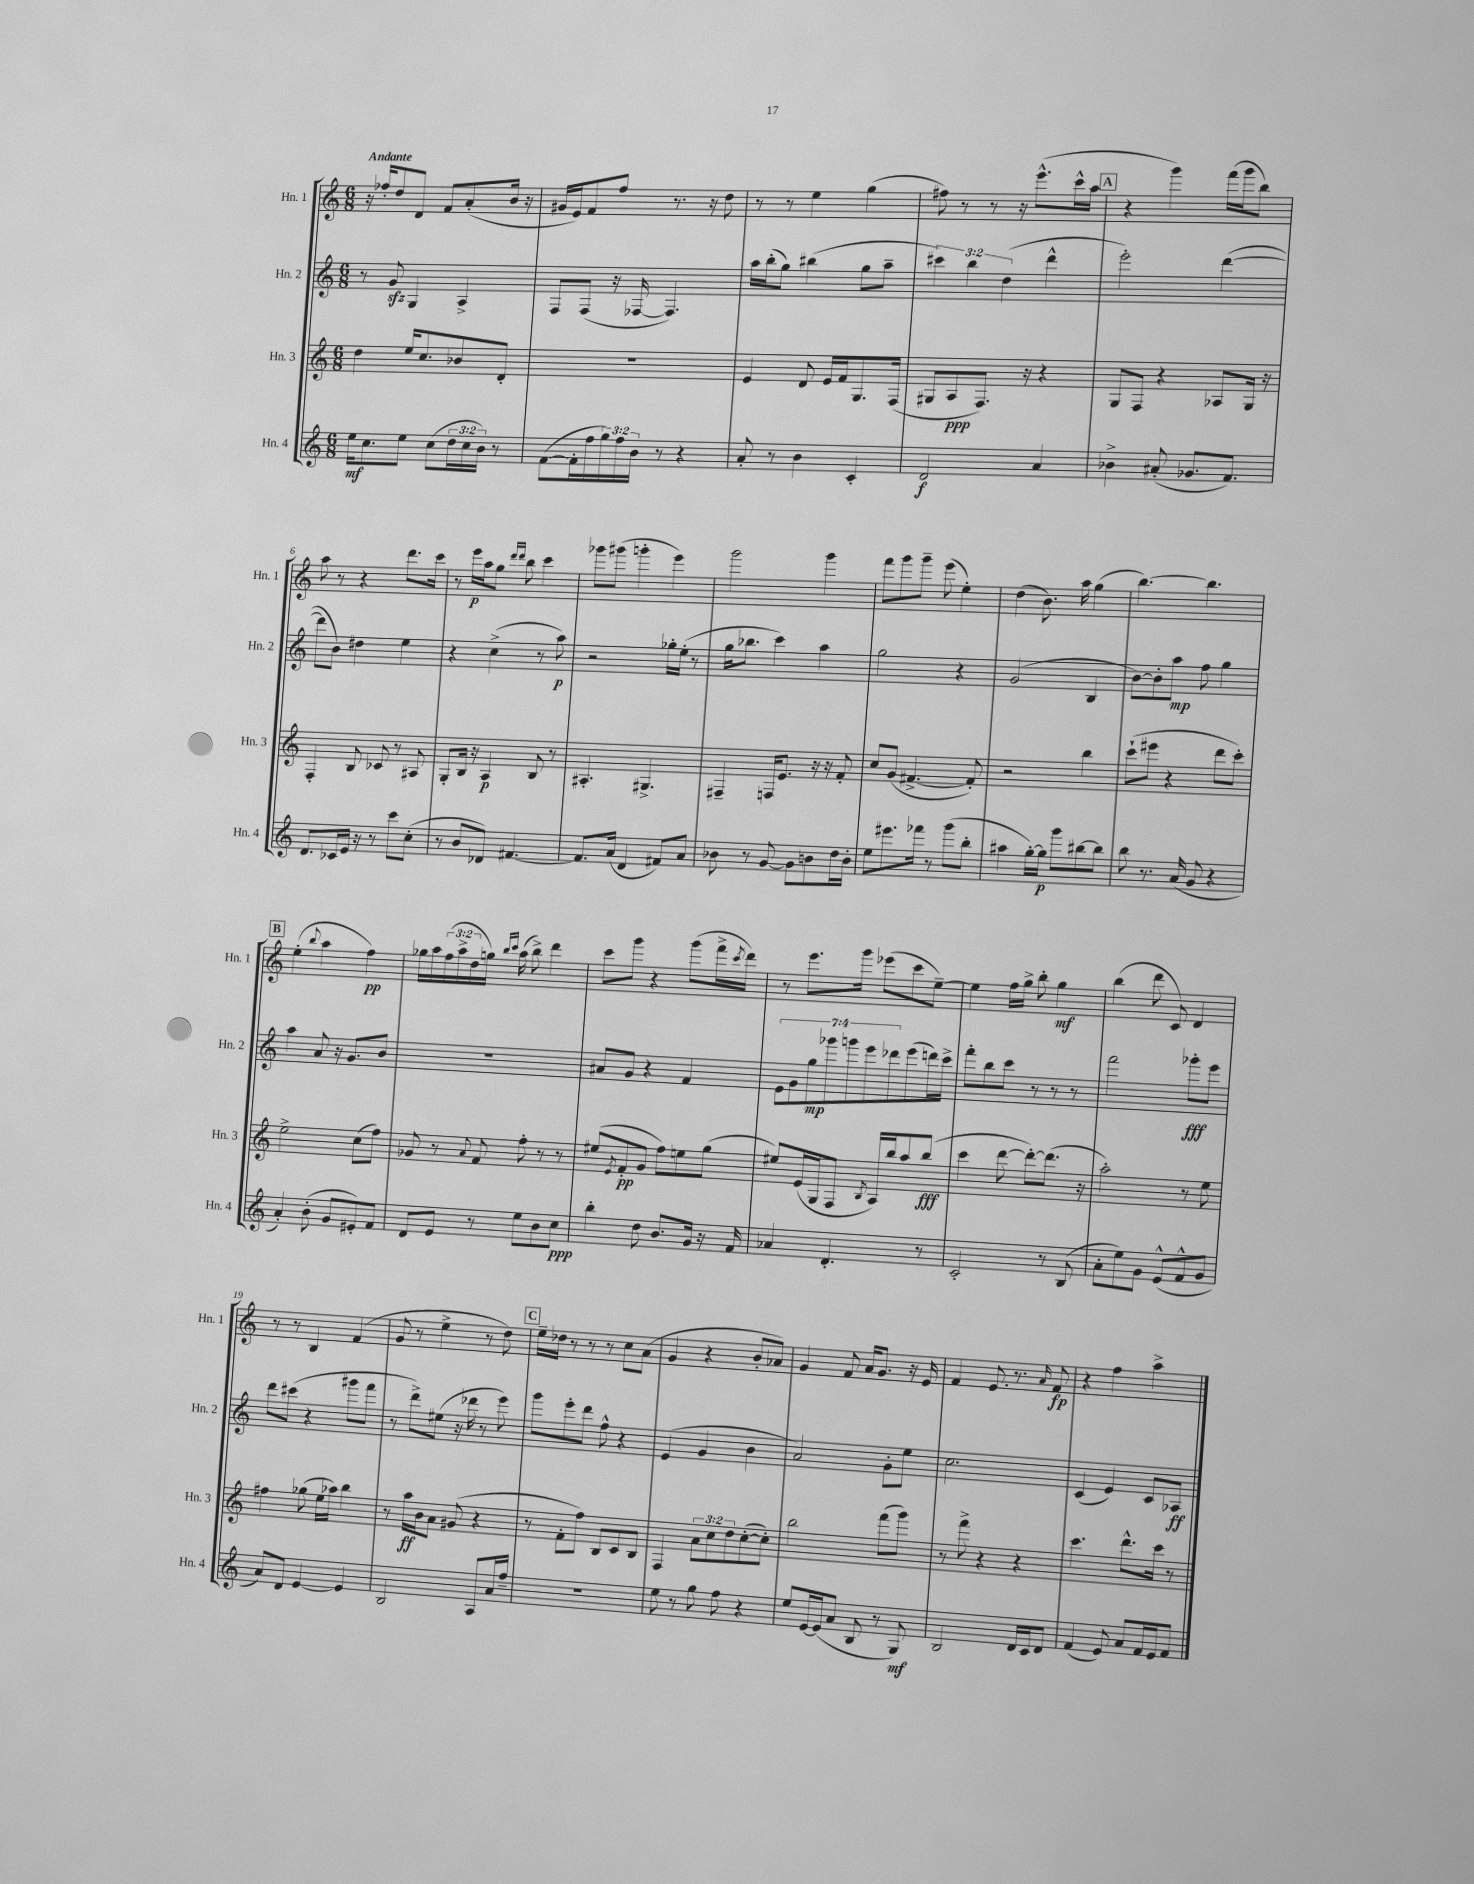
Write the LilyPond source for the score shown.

<<
\new StaffGroup <<
\new Staff = "s0" \with { instrumentName = "Hn. 1" shortInstrumentName = "Hn. 1" } {
    \clef treble \key c \major \numericTimeSignature \time 6/8 \override Staff.TupletNumber.text = #tuplet-number::calc-fraction-text \tempo "Andante"
    r16 fes''16-. d''8 d'8 f'8 a'8-.( b'16 r16 |
    gis'16 e'16) f'8 f''8 r8. r16 d''8 |
    r8 r8 e''4 g''4( |
    fis''8) r8 r8 r16 e'''8.-^( c'''16-^ a''16 |
    \mark \markup { \box "A" } r4 g'''4) f'''16( g'''16 b''8) |
    a''8 r8 r4 d'''8. c'''16 |
    r8 e'''16\p a''16 g''8 \grace { d'''16 d'''16 } b''8 c'''4 |
    ges'''8 gis'''8( g'''4-. e'''4) |
    g'''2 g'''4 |
    f'''8 g'''8 g'''8-- e'''8( e''4-.) |
    d''4( b'8.) a''16 g''4( |
    b''4.~) b''4. |
    \mark \markup { \box "B" } e''4-.( \appoggiatura { b''8 } a''4 f''4\pp) |
    ges''16 a''16 \tuplet 3/2 { f''16( a''16-> d''16 } g''16) \grace { b''16 c'''16 } a''16( b''8->) d'''4 |
    c'''8 g'''8 r4 g'''8( f'''16-> \acciaccatura { c'''8 } d'''16) |
    r8 e'''8. g'''16 ees'''8( c'''8 e''8~--) |
    e''4 f''16 g''16-> b''8-. g''4\mf |
    b''4( d'''8 c'8) d'4 |
    r8 r8 b4 f'4( |
    g'8 r8 e''4-> r8 d''8) |
    \mark \markup { \box "C" } e''16-- des''16 r8 r8 r8 c''8 a'8( |
    g'4 r4 b'8-. aes'8) |
    g'4 f'8 a'16 g'8. r16 e'16 |
    f'4 e'8. r8. \grace { a'16 } f'8\fp |
    r4 f''4 a''4-> \bar "|." |
}
\new Staff = "s1" \with { instrumentName = "Hn. 2" shortInstrumentName = "Hn. 2" } {
    \clef treble \key c \major \numericTimeSignature \time 6/8 \override Staff.TupletNumber.text = #tuplet-number::calc-fraction-text
    r8 g'8\sfz g4 a4-> |
    f8 f8( r16 fes16~ fes4.) |
    a''16 b''16-.( g''8) bis''4( g''8 a''8-- |
    \tuplet 3/2 { cis'''4) b''4 d''4( } d'''4-^ |
    \mark \markup { \box "A" } e'''2-.) d'''4~( |
    d'''8 b'8) dis''4 e''4 |
    r4 c''4->( r8 a''8\p) |
    r2 ges''16-. e''16-.( r8 |
    g''16 bes''8. c'''4) a''4 |
    g''2 r4 |
    g'2( b4 |
    b'8~) b'8-. a''8\mp f''8 g''4 |
    \mark \markup { \box "B" } a''4 a'8 r16 g'8. b'8 |
    R2. |
    ais'8 g'8 r4 f'4 |
    \tuplet 7/4 { e'8 g'8 g''8\mp ges'''8 g'''8 e'''8 des'''8 } e'''8( d'''16) c'''16-> |
    f'''8-. b''8 c'''8 r8 r8 r8 |
    f'''2 ges'''8-.\fff e'''8 |
    d'''8 cis'''8( r4 gis'''8 f'''8 |
    r8 d'''8->) eis''8( r16 des'''16 r8 e'''8) |
    \mark \markup { \box "C" } g'''8 e'''8-. d'''8 f''8-^ r4 |
    e'4( g'4 b'4 |
    a'2) g'8-. e''8 |
    c''2. |
    c'4( e'4) c'8 aes8\ff \bar "|." |
}
\new Staff = "s2" \with { instrumentName = "Hn. 3" shortInstrumentName = "Hn. 3" } {
    \clef treble \key c \major \numericTimeSignature \time 6/8 \override Staff.TupletNumber.text = #tuplet-number::calc-fraction-text
    d''4 e''16 c''8. bes'8 d'8-. |
    R2. |
    e'4 d'8 e'16 f'16 g8. f16( |
    gis8 a8\ppp f8.) r16 r4 |
    \mark \markup { \box "A" } g8 f8 r4 aes8 g16 r16 |
    f4-. b8 ces'8 r8 ais8 |
    g8-. b16 r16 a4\p b8 r8 |
    ais4.-. gis4.-> |
    fis4-- f16 e'8. r16 r16 f'8-. |
    c''8 g'8( fis'4.~-> fis'8-.) |
    r2 b''4 |
    c'''8-!( eis'''8 r4 d'''8 c'''8-.) |
    \mark \markup { \box "B" } e''2-> c''8( f''8) |
    ges'8 r8 \appoggiatura { a'8 } f'8 f''8-. r8 r8 |
    eis''8( \acciaccatura { e'8 } f'8-.\pp g'8 f''8) e''8 g''8( |
    eis''8) e'16( g16 f8 \acciaccatura { b8 } a16) b''16 a''8 b''8\fff( |
    c'''4 d'''8~ d'''8~-.) d'''8.( r16 |
    a''2-.) r8 e''8 |
    fis''4 ges''8( e''16 aes''16) b''4 |
    r8 a''16\ff b'16 a'8 gis'8( r4 |
    \mark \markup { \box "C" } r8 f'8-. f''8) b8 c'8 b8 |
    f4 \tuplet 3/2 { a'8 c''8 d''8 } c''8~-.( c''8-.) |
    b''2 f'''8( g'''8) |
    r8 f'''8-> r4 r4 |
    c'''4. d'''8.-^ c'''16 r8 \bar "|." |
}
\new Staff = "s3" \with { instrumentName = "Hn. 4" shortInstrumentName = "Hn. 4" } {
    \clef treble \key c \major \numericTimeSignature \time 6/8 \override Staff.TupletNumber.text = #tuplet-number::calc-fraction-text
    e''16\mf c''8. e''8 c''8( \tuplet 3/2 { d''16 c''16 b'16) } r8 |
    f'8~( f'16-. f''16 \tuplet 3/2 { g''16) f''16 b'16 } r8 r4 |
    a'8-. r8 b'4 c'4-. |
    d'2\f a'4 |
    \mark \markup { \box "A" } bes'4-> ais'8-.( ges'8. f'8.) |
    d'8. ces'16 e'16 r16 r8 c'''8 c''8-.( |
    r8 b'8 des'8) fis'4.~ |
    fis'8. a'16( d'4 fis'8) a'8 |
    bes'8 r8 g'8~ g'8 b'8 d''16 b'16-. |
    e''8 eis'''8. fes'''16 r8 g'''8( b''8-. |
    ais''4 g''16~-.) g''16\p g'''8 bis''8~ bis''8 |
    b''8 r8. a'16( g'8 r4 |
    \mark \markup { \box "B" } a'4-.) b'8-.( g'8 eis'8-.) f'8 |
    d'8 e'8 r8 e''8 b'8 c''8\ppp |
    b''4-. d''8 b'8. g'16 r16 f'16 |
    aes'4 d'4.-. r8 |
    c'2-. r8 b8( |
    a'8-. e''8) g'8 e'8-^( f'8-^ g'8 |
    a'8) d'8 e'4~ e'4 |
    b2 a8 a'16 f''16-- |
    \mark \markup { \box "C" } R2. |
    e''8 r8 g''8 f''8 r4 |
    e''8 e'16~ e'16( a'8 b8 r8 g8\mf) |
    b2 d'16 c'16 d'8 |
    f'4( e'8) a'8 f'16 e'16 f'8 \bar "|." |
}
>>
>>
